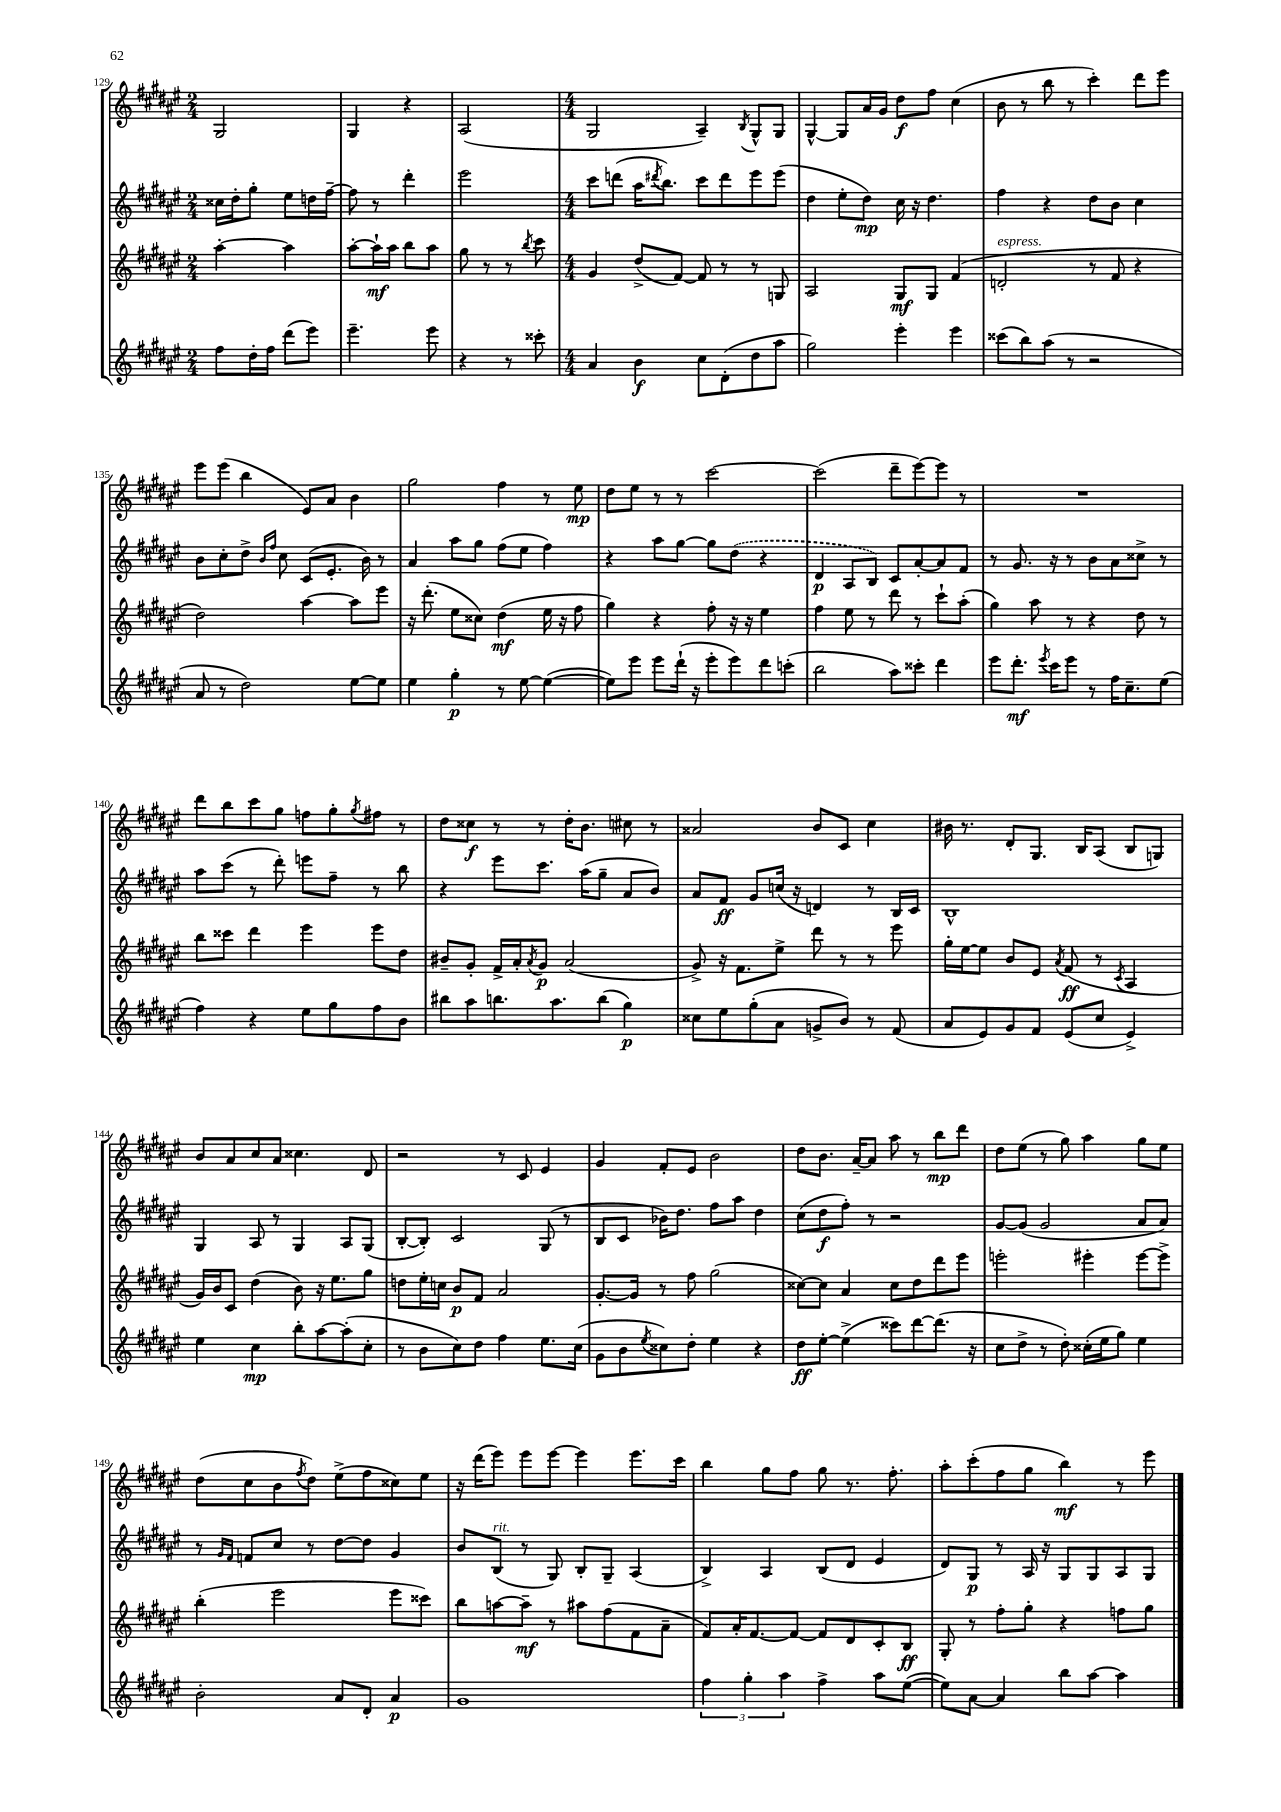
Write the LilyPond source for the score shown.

<<
\new StaffGroup <<
\new Staff = "s0" {
    \clef treble \key fis \major \numericTimeSignature \time 2/4
    gis2 |
    gis4 r4 |
    ais2( |
    \numericTimeSignature \time 4/4 gis2 ais4--) \acciaccatura { b8 } gis8-^ gis8 |
    gis4~-^ gis8 ais'16 gis'16 dis''8\f fis''8 cis''4( |
    b'8 r8 b''8 r8 cis'''4-.) dis'''8 eis'''8 |
    eis'''8 eis'''8( b''4 eis'8) ais'8 b'4 |
    gis''2 fis''4 r8 eis''8\mp |
    dis''8 eis''8 r8 r8 cis'''2~ |
    cis'''2( dis'''8-- eis'''8~) eis'''8 r8 |
    R1 |
    dis'''8 b''8 cis'''8 gis''8 f''8 gis''8-. \acciaccatura { gis''8 } fis''8 r8 |
    dis''8 cisis''8\f r8 r8 dis''16-. b'8. cis''8 r8 |
    aisis'2 b'8 cis'8 cis''4 |
    bis'16 r8. dis'8-. gis8. b16 ais8( b8 g8) |
    b'8 ais'8 cis''8 ais'8 cisis''4. dis'8 |
    r2 r8 cis'8 eis'4 |
    gis'4 fis'8-. eis'8 b'2 |
    dis''8 b'8. ais'16~-- ais'8 ais''8 r8 b''8\mp dis'''8 |
    dis''8 eis''8( r8 gis''8) ais''4 gis''8 eis''8 |
    dis''8( cis''8 b'8 \acciaccatura { fis''8 } dis''8) eis''8->( fis''8 cisis''8) eis''8 |
    r16 dis'''16( eis'''8) eis'''8 eis'''8~ eis'''4 eis'''8. cis'''16 |
    b''4 gis''8 fis''8 gis''8 r8. fis''8.-. |
    ais''8-. cis'''8-.( fis''8 gis''8 b''4\mf) r8 eis'''8 \bar "|." |
}
\new Staff = "s1" {
    \clef treble \key fis \major \numericTimeSignature \time 2/4
    cisis''16 dis''16-. gis''8-. eis''8 d''16 fis''16~-- |
    fis''8 r8 dis'''4-. |
    eis'''2 |
    \numericTimeSignature \time 4/4 cis'''8 d'''8( ais''16 \acciaccatura { dis'''8 } b''8.) cis'''8 dis'''8 eis'''8 eis'''8( |
    dis''4 eis''8-. dis''8\mp) cis''16 r16 dis''4. |
    fis''4 r4 dis''8 b'8 cis''4 |
    b'8 cis''8-. dis''8-> \grace { b'16 fis''16 } cis''8 cis'8( eis'8.-. b'16) r8 |
    ais'4 ais''8 gis''8 fis''8( eis''8 fis''4) |
    r4 ais''8 gis''8~ gis''8 \once \slurDashed dis''8( r4 |
    dis'4\p ais8 b8) cis'8 ais'8~-. ais'8 fis'8 |
    r8 gis'8. r16 r8 b'8 ais'8 cisis''8-> r8 |
    ais''8 cis'''8( r8 dis'''8-.) e'''8 fis''8-- r8 b''8 |
    r4 eis'''8 cis'''8. ais''16( gis''8-- ais'8 b'8) |
    ais'8 fis'8\ff gis'8 c''16( r16 d'4) r8 b16 cis'16 |
    b1-^ |
    gis4 ais8 r8 gis4 ais8 gis8( |
    b8~-. b8-.) cis'2 gis8( r8 |
    b8 cis'8 bes'16) dis''8. fis''8 ais''8 dis''4 |
    cis''8( dis''8\f fis''8-.) r8 r2 |
    gis'8~ gis'8( gis'2 ais'8 ais'8) |
    r8 \grace { gis'16 fis'16 } f'8 cis''8 r8 dis''8~ dis''8 gis'4 |
    b'8 b8^\markup { \italic "rit." }( r8 gis8) b8-. gis8-- ais4( |
    b4->) ais4 b8( dis'8 eis'4 |
    dis'8) gis8\p r8 ais16 r16 gis8 gis8 ais8 gis8 \bar "|." |
}
\new Staff = "s2" {
    \clef treble \key fis \major \numericTimeSignature \time 2/4
    ais''4~-. ais''4 |
    ais''8~-. ais''16-!\mf ais''16 b''8 ais''8 |
    gis''8 r8 r8 \acciaccatura { b''8 } cis'''8 |
    \numericTimeSignature \time 4/4 gis'4 dis''8->( fis'8~) fis'8 r8 r8 g8 |
    ais2 gis8\mf gis8 fis'4( |
    d'2-.^\markup { \italic "espress." } r8 fis'8 r4 |
    dis''2) ais''4~ ais''8 eis'''8 |
    r16 dis'''8.-.( eis''8 cisis''8) dis''4\mf( eis''16 r16 fis''8 |
    gis''4) r4 fis''8-. r16 r16 eis''4 |
    fis''4 eis''8 r8 dis'''8 r8 cis'''8-! ais''8-.( |
    gis''4) ais''8 r8 r4 dis''8 r8 |
    b''8 cisis'''8 dis'''4 eis'''4 eis'''8 dis''8 |
    bis'8-- gis'8-. fis'16-> ais'16-. \acciaccatura { ais'8 } gis'8\p ais'2( |
    gis'8->) r16 fis'8. eis''8-> dis'''8 r8 r8 eis'''8 |
    gis''16-. eis''16~ eis''8 b'8 eis'8 \acciaccatura { ais'8 } fis'8\ff( r8 \acciaccatura { cis'8 } ais4 |
    gis'16) b'16 cis'8 dis''4( b'8) r16 eis''8. gis''8 |
    d''8 eis''16-. c''16 b'8\p fis'8 ais'2 |
    gis'8.~-. gis'16 r8 fis''8 gis''2( |
    cisis''8~) cisis''8 ais'4 cisis''8 dis''8 dis'''8 eis'''8 |
    e'''2-. eis'''4-. eis'''8~ eis'''8-> |
    b''4-.( eis'''2 eis'''8 cisis'''8) |
    b''8 a''8~ a''8--\mf r8 ais''8 fis''8( fis'8 ais'8-- |
    fis'8) ais'16-. fis'8.~ fis'8~ fis'8 dis'8 cis'8-. b8\ff |
    gis8-. r8 fis''8-. gis''8-. r4 f''8 gis''8 \bar "|." |
}
\new Staff = "s3" {
    \clef treble \key fis \major \numericTimeSignature \time 2/4
    fis''8 dis''16-. fis''16 dis'''8( eis'''8) |
    eis'''4.-- eis'''8 |
    r4 r8 cisis'''8-. |
    \numericTimeSignature \time 4/4 ais'4 b'4\f cis''8 dis'8-.( dis''8 ais''8 |
    gis''2) eis'''4-. eis'''4 |
    cisis'''8( b''8) ais''8( r8 r2 |
    ais'8 r8 dis''2) eis''8~ eis''8 |
    eis''4 gis''4-.\p r8 eis''8~ eis''4~( |
    eis''8) eis'''8 eis'''8 dis'''16-!( r16 eis'''8-. eis'''8) dis'''8 c'''8-.( |
    b''2 ais''8) cisis'''8-. dis'''4 |
    eis'''8 dis'''8.-.\mf \acciaccatura { eis'''8 } cis'''16 eis'''8 r8 fis''16 cis''8.-- eis''8( |
    fis''4) r4 eis''8 gis''8 fis''8 b'8 |
    bis''8 ais''8 b''8. ais''8. b''8( gis''4\p) |
    cisis''8 eis''8 gis''8-.( ais'8 g'8-> b'8) r8 fis'8( |
    ais'8 eis'8) gis'8 fis'8 eis'8( cis''8 eis'4->) |
    eis''4 cis''4\mp b''8-. ais''8~ ais''8-.( cis''8-. |
    r8 b'8 cis''8) dis''8 fis''4 eis''8. cis''16( |
    gis'8 b'8 \acciaccatura { eis''8 } cisis''8) dis''8-. eis''4 r4 |
    dis''8\ff eis''8~-. eis''4->( cisis'''8) dis'''8~ dis'''8.( r16 |
    cis''8 dis''8-> r8 dis''8-.) cisis''16-.( eis''16 gis''8) eis''4 |
    b'2-. ais'8 dis'8-. ais'4\p |
    gis'1 |
    \tuplet 3/2 { fis''4 gis''4-. ais''4 } fis''4-> ais''8 eis''8~( |
    eis''8) ais'8~ ais'4 b''8 ais''8~ ais''4 \bar "|." |
}
>>
>>
\layout { \context { \Score currentBarNumber = #129 } }
